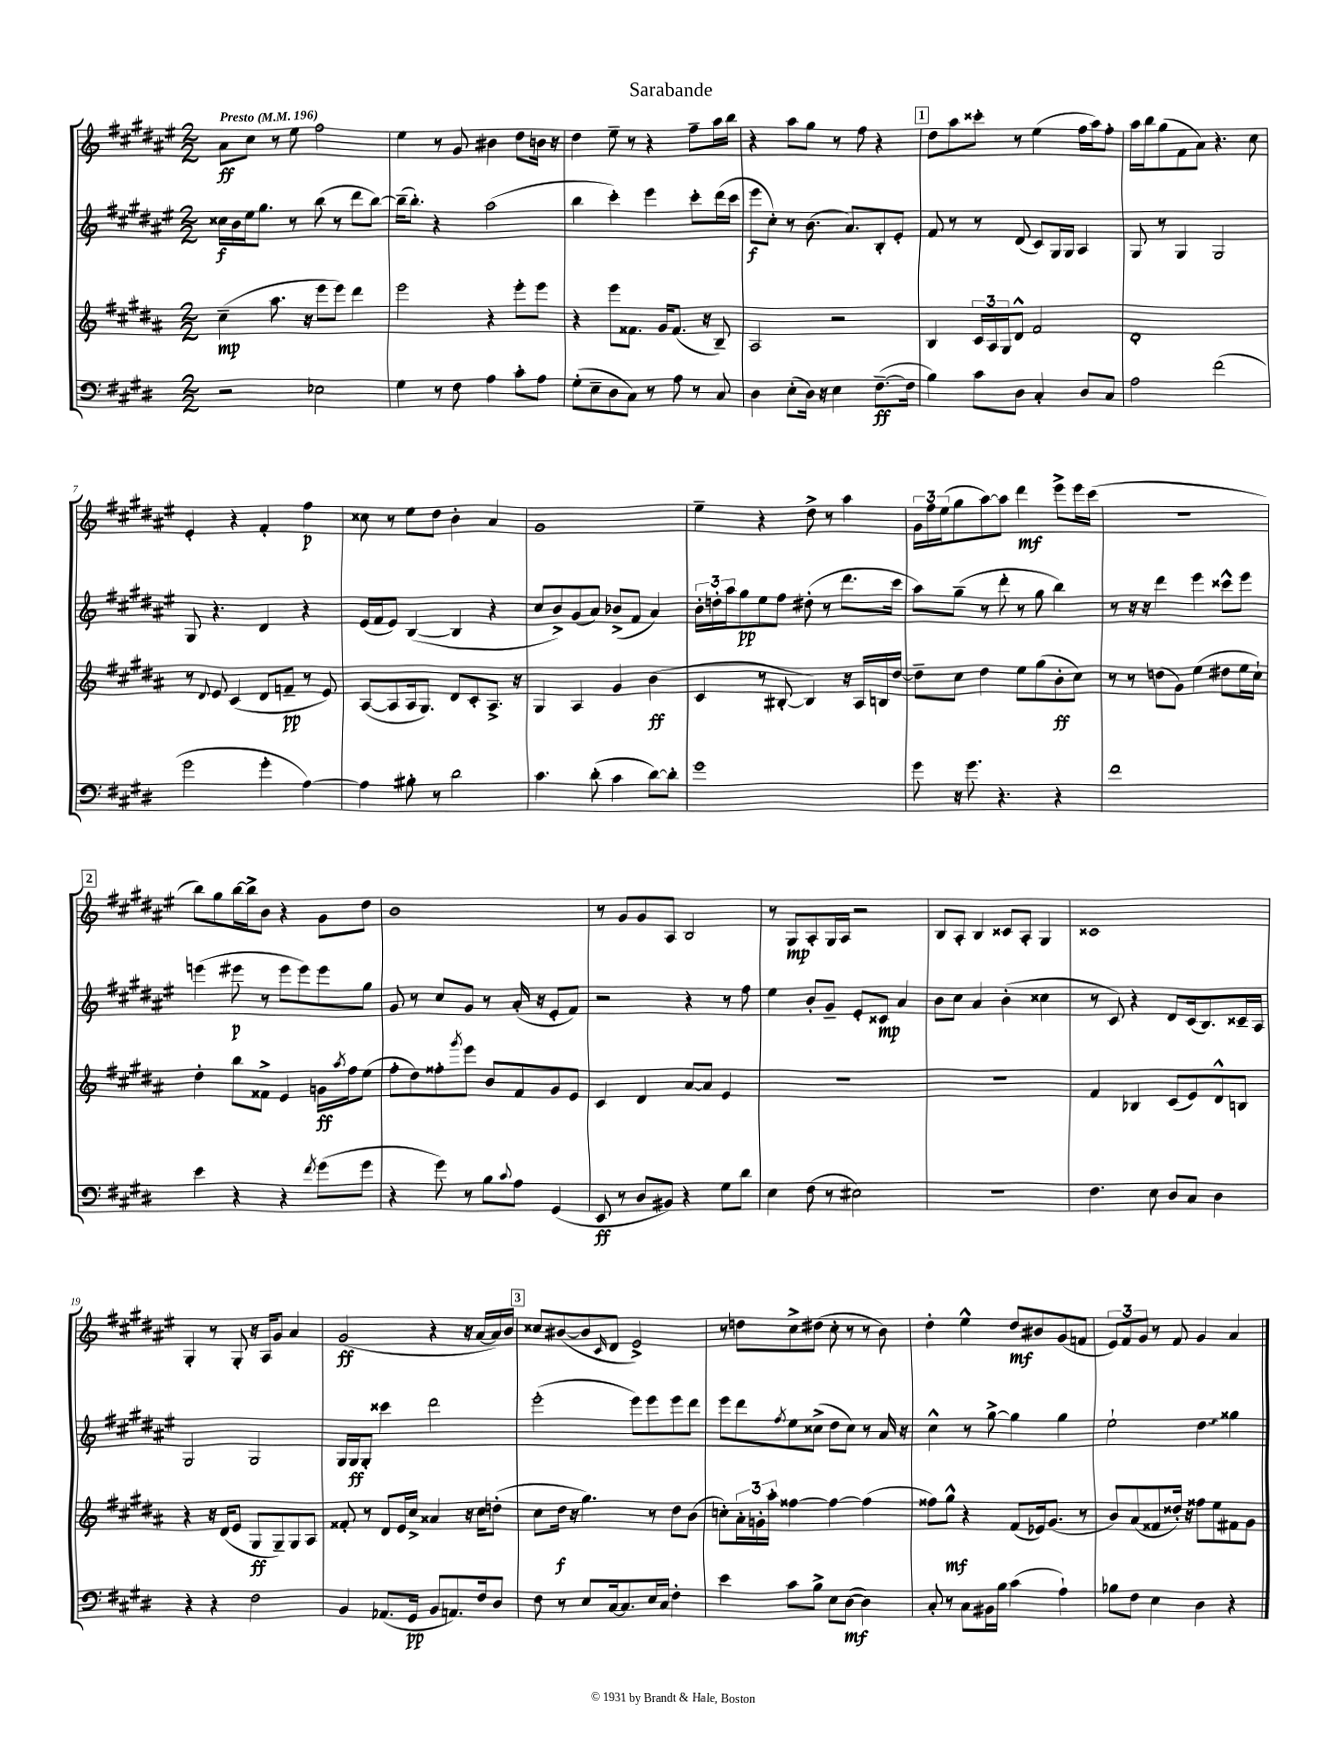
\header { title = "Sarabande" }
<<
\new StaffGroup <<
\new Staff = "s0" {
    \clef treble \key fis \major \numericTimeSignature \time 2/2 \tempo "Presto" 4 = 196
    ais'8\ff cis''8 r8 eis''8 fis''2 |
    eis''4 r8 gis'8 bis'4 dis''8 b'16 r16 |
    dis''4 eis''8-- r8 r4 fis''8-- ais''16 b''16 |
    r4 ais''8 gis''8 r8 fis''8 r4 |
    \mark \markup { \box "1" } dis''8 ais''8 cisis'''8-. r8 eis''4( fis''16 ais''16) fis''8-. |
    ais''16 b''16 gis''8( fis'8 ais'8) r4. cis''8 |
    eis'4-. r4 fis'4-. fis''4\p |
    cisis''8 r8 eis''8 dis''8 b'4-. ais'4 |
    gis'1 |
    eis''4-- r4 dis''8-> r8 ais''4 |
    \tuplet 3/2 { gis'16 fis''16 eis''16( } gis''8 ais''8~) ais''8 dis'''4\mf eis'''8-> eis'''16 cis'''16( |
    R1 |
    \mark \markup { \box "2" } b''8) gis''8 b''16~ b''16-> b'8 r4 gis'8 dis''8 |
    b'1 |
    r8 gis'8 gis'8 ais8 b2 |
    r8 gis8\mp ais8-. gis16 ais16 r2 |
    b8 ais8-. b4 cisis'8 ais8-. gis4 |
    cisis'1 |
    gis4-. r8 gis8-. r16 ais16 gis'8 ais'4 |
    gis'2\ff( r4 r16 ais'16~ ais'16) b'16 |
    \mark \markup { \box "3" } cisis''8 bis'8~( bis'8 \grace { cis'16 } dis'8 eis'2->) |
    r8 d''8 cis''8-> dis''8( cis''8-. r8 r8 b'8) |
    dis''4-. eis''4-^ dis''8\mf bis'8 gis'8( f'8 |
    \tuplet 3/2 { eis'8) fis'8 gis'8 } r8 fis'8 gis'4 ais'4 \bar "|." |
}
\new Staff = "s1" {
    \clef treble \key fis \major \numericTimeSignature \time 2/2
    cisis''16\f b'16 eis''16 gis''8. r8 b''8( r8 dis'''8 b''8~) |
    b''16--( b''8.-.) r4 ais''2( |
    b''4 cis'''4-.) eis'''4 cis'''8-. dis'''16( cis'''16 |
    eis'''8\f cis''8-.) r8 b'8.( ais'8.) b8-. eis'8-. |
    \mark \markup { \box "1" } fis'8 r8 r8 dis'8( cis'8) gis16 gis16 ais4 |
    gis8 r8 gis4 gis2 |
    gis8 r4. dis'4 r4 |
    eis'16( fis'16 eis'8) b4~( b4 r4 |
    cis''8 b'8->) gis'8( ais'8) bes'8->( fis'8 ais'4) |
    \tuplet 3/2 { b'16-. d''16-. ais''16 } gis''8\pp eis''8 fis''8 dis''8-.( r8 dis'''8. cis'''16 |
    ais''8) gis''8--( r8 dis'''8-. r8 gis''8 b''4) |
    r8 r16 r16 dis'''4 eis'''4 cisis'''8-^ eis'''8 |
    \mark \markup { \box "2" } e'''4( eis'''8\p r8 eis'''8 eis'''8) eis'''8 gis''8 |
    gis'8 r8 cis''8 gis'8 r8 ais'16-.( r16 eis'8-. fis'8) |
    r2 r4 r8 fis''8 |
    eis''4 b'8-. gis'8-- eis'8-. cisis'8\mp ais'4 |
    b'8 cis''8 ais'4 b'4-.( cisis''4 |
    r8 cis'8) r4 dis'8 cis'16( b8.) cisis'16-- ais16 |
    gis2 gis2 |
    gis16 gis16\ff gis8-. cisis'''4 dis'''2 |
    \mark \markup { \box "3" } eis'''2-.( eis'''8) eis'''8 eis'''8 dis'''8 |
    eis'''8 dis'''8 \acciaccatura { fis''8 } eis''8 cisis''8->( dis''8 cisis''8) r8 ais'16 r16 |
    cis''4-^ r8 gis''8~-> gis''4 gis''4 |
    eis''2-! \once \override Glissando.style = #'zigzag dis''4\glissando gisis''4 \bar "|." |
}
\new Staff = "s2" {
    \clef treble \key b \major \numericTimeSignature \time 2/2
    cis''4--\mp( ais''8. r16 e'''8 e'''8) dis'''4 |
    e'''2 r4 e'''8-. e'''8 |
    r4 e'''8 fisis'8. gis'16 fisis'8.( r16 b8--) |
    ais2 r2 |
    \mark \markup { \box "1" } b4 \tuplet 3/2 { cis'16 ais16 gis16 } dis'8-^ fis'2 |
    dis'1-. |
    r8 \appoggiatura { dis'8 } e'8 cis'4( dis'8 f'8--\pp r8 e'8) |
    ais8~( ais8 ais16 gis8.) dis'8 cis'8-. ais8.-> r16 |
    gis4 ais4 gis'4 b'4\ff( |
    cis'4 r8 bis8~-. bis4) r16 ais16 b16 dis''16~ |
    dis''8-- cis''8 dis''4 e''8 gis''8( b'8-.\ff cis''8) |
    r8 r8 d''8( gis'8) e''4( dis''8 e''16 cis''16-!) |
    \mark \markup { \box "2" } dis''4-. b''8 fisis'8-> e'4 g'16\ff \acciaccatura { ais''8 } fis''16 e''8( |
    fis''8-. dis''8) fisis''8-. \acciaccatura { gis'''8 } e'''8 b'8 fis'8 gis'8 e'8 |
    cis'4 dis'4 ais'8~ ais'8 e'4 |
    r1 |
    R1 |
    fis'4 bes4 cis'8( e'8) dis'8-^ b8 |
    r4 r16 dis'16( e'8 gis8\ff gis8--) gis8 ais8 |
    fisis'8-. r8 dis'8 e'16 cis''16-> aisis'4 r16 cis''16 d''8-.( |
    \mark \markup { \box "3" } cis''8 dis''16\f r16 gis''4.) r8 dis''8 b'8( |
    c''8-.) \tuplet 3/2 { ais'16-. g'16-. ais''16-. } fisis''4~ fisis''4~ fisis''4( |
    fisis''8) gis''8-^\mf r4 fis'8( ees'16) gis'8.( r8 |
    b'8) ais'8( fisis'8 disis''16-.) r16 fisis''8 e''8 fis'8 gis'8 \bar "|." |
}
\new Staff = "s3" {
    \clef bass \key e \major \numericTimeSignature \time 2/2
    r2 ees2 |
    gis4 r8 fis8 a4 cis'8-. a8 |
    gis8-.( e8-- dis8 cis8) r8 a8 r8 cis8 |
    dis4 e8-.( dis16) r16 e4 fis8.~--\ff( fis16 |
    \mark \markup { \box "1" } b4) cis'8 dis8 cis4-. dis8 cis8 |
    a2 fis'2( |
    gis'2 gis'4-. a4~) |
    a4 bis8-. r8 dis'2 |
    cis'4. dis'8-.( cis'4 dis'8~) dis'8-. |
    gis'1 |
    gis'8 r16 gis'8. r4. r4 |
    fis'1 |
    \mark \markup { \box "2" } e'4 r4 r4 \acciaccatura { fis'8 } gis'8( gis'8 |
    r4 gis'8) r8 b8 \appoggiatura { cis'8 } a8 gis,4( |
    e,8\ff r8 dis8 bis,8) r4 gis8 dis'8 |
    e4 fis8( r8 eis2) |
    R1 |
    fis4. e8 dis8 cis8 dis4 |
    r4 r4 fis2 |
    b,4 aes,8.( gis,16\pp b,8 a,8.) fis16 dis8 |
    \mark \markup { \box "3" } fis8 r8 e8 cis16~ cis8. e16 cis16 fis4-. |
    e'4 cis'8 b8-> e8 dis8~\mf( dis4) |
    cis8-. r8 cis8 bis,16 b16 cis'4( a4-!) |
    bes8 fis8 e4 dis4 r4 \bar "|." |
}
>>
>>
